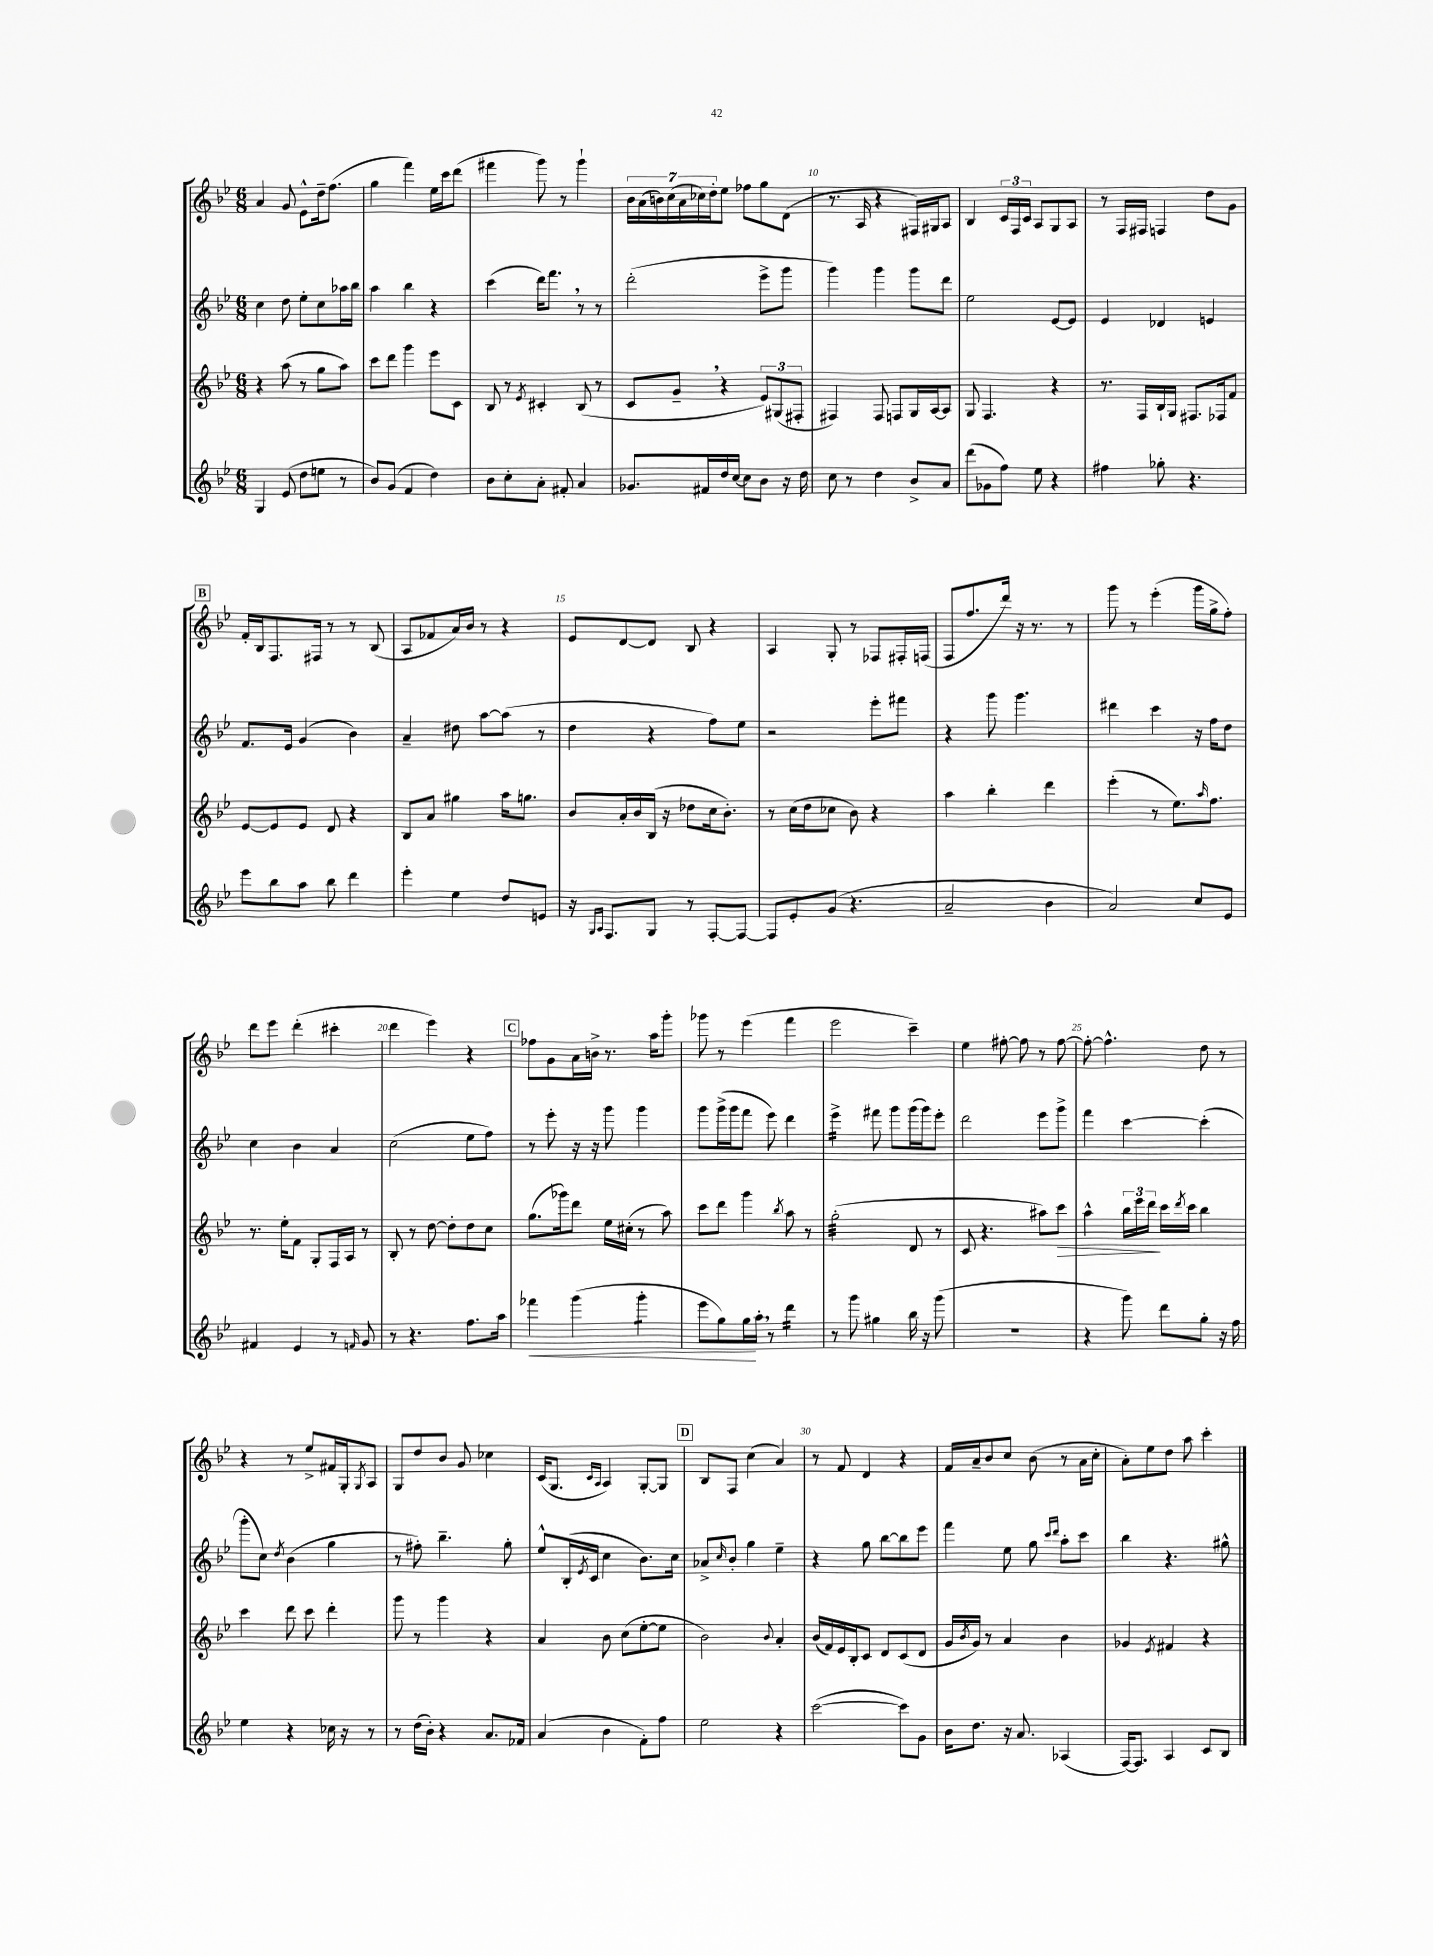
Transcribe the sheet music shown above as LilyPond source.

<<
\new StaffGroup <<
\new Staff = "s0" {
    \clef treble \key bes \major \numericTimeSignature \time 6/8
    a'4 g'8 ees'8-^ d''16-- f''8.( |
    g''4 f'''4) ees''16 c'''16 d'''8( |
    fis'''4 g'''8) r8 g'''4-! |
    \tuplet 7/4 { bes'16 a'16( b'16) c''16( a'16 ces''16) d''16-. } ees''8 fes''8 g''8 d'8( |
    r8. a16 r4 fis16) gis16 a8 |
    bes4 \tuplet 3/2 { c'16 f16 c'16 } a8 g8 a8 |
    r8 f16 fis16 f4 d''8 g'8 |
    \mark \markup { \box "B" } f'16-. bes16 f8. fis16 r8 r8 bes8( |
    a8 fes'8 a'16) bes'16 r8 r4 |
    ees'8 d'8~ d'8 bes8 r4 |
    a4 g8-. r8 fes8 fis16-. f16( |
    f8 f''8. d'''16) r16 r8. r8 |
    g'''8 r8 ees'''4-.( g'''16 g''16-> f''8-.) |
    d'''8 ees'''8 d'''4-.( cis'''4-. |
    d'''4 ees'''4) r4 |
    \mark \markup { \box "C" } fes''8 g'8 a'16 b'16-> r8. a''16 g'''8-. |
    ges'''8 r8 ees'''4( f'''4 |
    ees'''2 c'''4--) |
    ees''4 fis''8~-. fis''8 r8 fis''8~ |
    fis''8~-. fis''4.-^ d''8 r8 |
    r4 r8 ees''8-> fis'16 g16-. \acciaccatura { g8 } a8 |
    g8 d''8 bes'8 g'8 ces''4 |
    c'16( g8. \grace { c'16 a16 } a4) g8~-. g8 |
    \mark \markup { \box "D" } bes8 f8 c''4( a'4) |
    r8 f'8 d'4 r4 |
    f'16 a'16-- bes'8 c''8 bes'8( r8 a'16 c''16-. |
    a'8-.) ees''8 d''8 a''8 c'''4-. \bar "|." |
}
\new Staff = "s1" {
    \clef treble \key bes \major \numericTimeSignature \time 6/8
    c''4 d''8 ees''8-. c''8 aes''16 bes''16 |
    a''4 bes''4 r4 |
    c'''4( d'''16) f'''8. \breathe r8 r8 |
    d'''2-.( ees'''8-> g'''8 |
    g'''4) g'''4 g'''8 d'''8 |
    ees''2 ees'8~ ees'8 |
    ees'4 des'4 e'4 |
    \mark \markup { \box "B" } f'8. ees'16 g'4( bes'4) |
    a'4-- dis''8 a''8~ a''8( r8 |
    d''4 r4 f''8) ees''8 |
    r2 ees'''8-. fis'''8 |
    r4 g'''8 g'''4. |
    dis'''4 c'''4 r16 f''16 d''8 |
    c''4 bes'4 a'4 |
    c''2( ees''8 f''8) |
    \mark \markup { \box "C" } r8 ees'''8-. r16 r16 g'''8 g'''4 |
    g'''8 g'''16->( g'''16 f'''8 ees'''8) d'''4 |
    ees'''4:16-> fis'''8 g'''8 g'''16( g'''16) ees'''8-. |
    d'''2 ees'''8 g'''8-> |
    f'''4 c'''4~ c'''4-.( |
    g'''8-. c''8) \acciaccatura { d''8 } bes'4( g''4 |
    r8 fis''8-.) bes''4.-- g''8-. |
    ees''8-^ bes16-.( \acciaccatura { ees'8 } c'16 c''4 bes'8.) c''16 |
    \mark \markup { \box "D" } aes'8-> \grace { c''16 } bes'8-. g''4 ees''4-- |
    r4 g''8 bes''8~ bes''8 ees'''8 |
    f'''4 ees''8 g''8 \grace { c'''16 d'''16 } a''8-. c'''8 |
    bes''4 r4. gis''8-^ \bar "|." |
}
\new Staff = "s2" {
    \clef treble \key bes \major \numericTimeSignature \time 6/8
    r4 a''8( r8 g''8 a''8) |
    c'''8 d'''8 g'''4 ees'''8 c'8 |
    bes8 r8 \acciaccatura { ees'8 } cis'4-. bes8( r8 |
    c'8 g'8-- \breathe r4 \tuplet 3/2 { ees'8) gis8( fis8-. } |
    fis4) fis8 f8 g16 a16~ a8 |
    g8 f4. r4 |
    r8. f16 bes16-! g16 fis8. fes16 f'8 |
    \mark \markup { \box "B" } ees'8~ ees'8 ees'8 d'8 r4 |
    bes8 a'8 gis''4 a''16 g''8. |
    bes'8 a'16-. bes'16 bes16( r16 des''8 c''16 bes'8.-.) |
    r8 c''16( d''16 ces''8 bes'8) r4 |
    a''4 bes''4-. d'''4 |
    ees'''4-.( r8 ees''8.) \grace { a''16 } f''8. |
    r8. ees''16-. f'8 g8-. f16 a16 r8 |
    bes8-. r8 d''8~ d''8-. d''8 c''8 |
    \mark \markup { \box "C" } g''8.( ges'''16) d'''8 ees''16 cis''16-.( r8 a''8) |
    c'''8 d'''8 g'''4 \acciaccatura { bes''8 } a''8 r8 |
    g''2:32-.( d'8 r8 |
    c'8 r4. ais''8) c'''8\> |
    a''4-^ \tuplet 3/2 { bes''16 ees'''16 d'''16\! } c'''16 \acciaccatura { d'''8 } c'''16 bes''4 |
    c'''4 d'''8 c'''8 d'''4-. |
    g'''8 r8 g'''4 r4 |
    a'4 bes'8 c''8( ees''8~-. ees''8 |
    \mark \markup { \box "D" } bes'2) \appoggiatura { bes'8 } a'4-. |
    bes'16( f'16) ees'16 bes16-. c'8 d'8 c'8( d'8 |
    g'16 \acciaccatura { bes'8 } g'16) r8 a'4 bes'4 |
    ges'4 \acciaccatura { ees'8 } fis'4 r4 \bar "|." |
}
\new Staff = "s3" {
    \clef treble \key bes \major \numericTimeSignature \time 6/8
    g4 ees'8( d''8 e''8 r8 |
    bes'8) g'8( f'4 d''4) |
    bes'8 c''8-. a'8-. fis'8-. a'4 |
    ges'8. fis'16 d''16 c''16~ c''8 bes'8 r16 d''16 |
    c''8 r8 d''4 bes'8-> a'8 |
    d'''8( ges'8 f''8) ees''8 r4 |
    fis''4 ges''8-. r4. |
    \mark \markup { \box "B" } ees'''8 bes''8 a''8 bes''8 d'''4 |
    ees'''4-. ees''4 d''8 e'8 |
    r16 \grace { g16 a16 } f8. g8 r8 f8~-. f8~ |
    f8 ees'8-. g'8( r4. |
    a'2-- bes'4 |
    a'2) c''8 ees'8 |
    fis'4 ees'4 r8 \grace { f'16 } g'8 |
    r8 r4. f''8. a''16 |
    \mark \markup { \box "C" } fes'''4\< g'''4( g'''4:8-. |
    ees'''8 g''8) g''16\! a''16-. \breathe r8 d'''4:16 |
    r8 g'''8 gis''4 bes''16 r16 g'''8( |
    R2. |
    r4 g'''8) d'''8 g''8-. r16 f''16 |
    ees''4 r4 ces''16 r16 r8 |
    r8 d''16( bes'16-.) r4 a'8. fes'16 |
    a'4( bes'4 f'8-.) f''8 |
    \mark \markup { \box "D" } ees''2 r4 |
    c'''2~( c'''8) g'8 |
    bes'16 d''8. r16 a'8. aes4( |
    f16~) f8. a4 c'8 bes8 \bar "|." |
}
>>
>>
\layout { \context { \Score currentBarNumber = #6 \override BarNumber.break-visibility = ##(#f #t #t) barNumberVisibility = #(every-nth-bar-number-visible 5) } }
